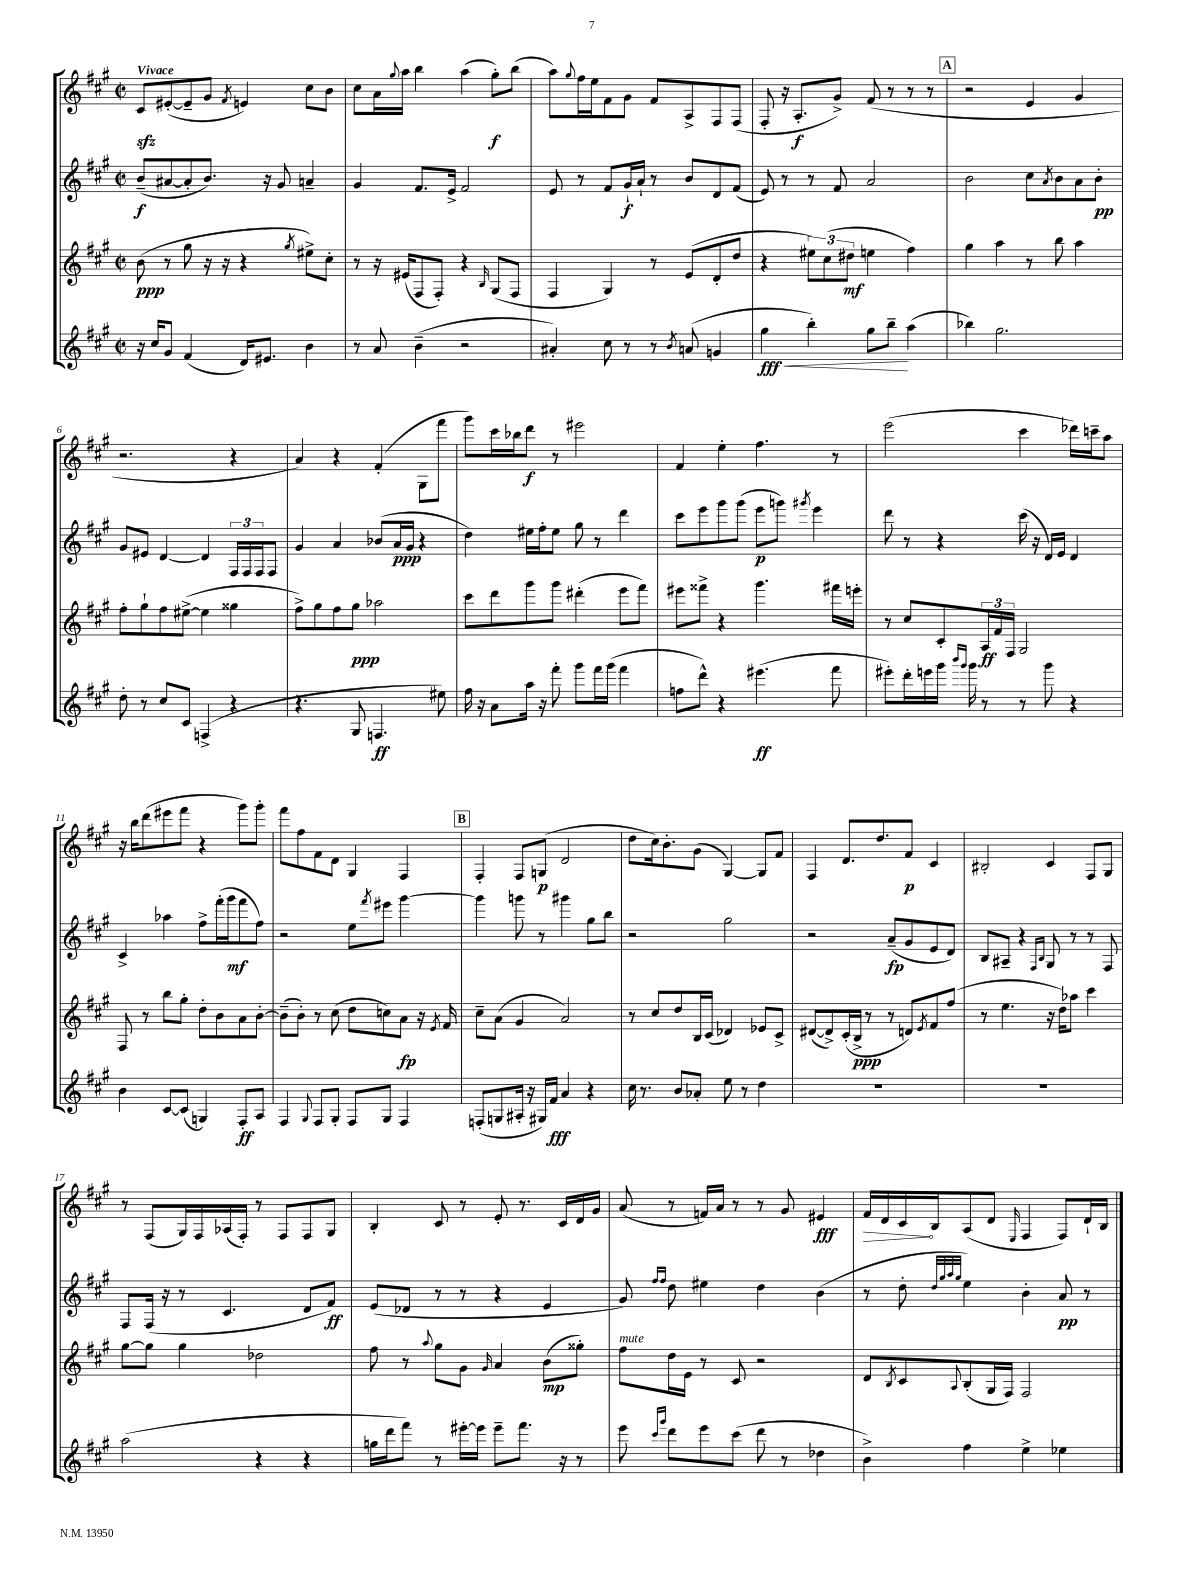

**kern	**dynam	**kern	**dynam	**kern	**dynam	**kern	**dynam
*part4	*part4	*part3	*part3	*part2	*part2	*part1	*part1
*staff4	*staff4	*staff3	*staff3	*staff2	*staff2	*staff1	*staff1
*clefG2	*	*clefG2	*	*clefG2	*	*clefG2	*
*k[f#c#g#]	*	*k[f#c#g#]	*	*k[f#c#g#]	*	*k[f#c#g#]	*
*M2/2	*	*M2/2	*	*M2/2	*	*M2/2	*
*met(c|)	*	*met(c|)	*	*met(c|)	*	*met(c|)	*
=1	=1	=1	=1	=1	=1	=1	=1
!	!	!	!	!	!	!LO:TX:a:B:t=Vivace	!
16r	.	(8b\	ppp	(8b~/L	f	8c#zz/L	.
16cc#/KL	.	.	.	.	.	.	.
8g#/J	.	8r	.	[8a#X/	.	([8e#X'/	.
(4f#/	.	8gg#\	.	8a#'/]	.	8e#~/]	.
.	.	16r	.	8.b/J)	.	8g#/J	.
.	.	16r	.	.	.	.	.
.	.	.	.	.	.	8qf#/	.
16d/KL)	.	4r	.	.	.	4en/)	.
8.e#X/J	.	.	.	16r	.	.	.
.	.	.	.	8g#/	.	.	.
.	.	8qgg#/	.	.	.	.	.
4b\	.	8ee#X^\L)	.	4an~/	.	8cc#\L	.
.	.	8cc#'\J	.	.	.	8b\J	.
=2	=2	=2	=2	=2	=2	=2	=2
8r	.	8r	.	4g#/	.	8cc#\L	.
8a/	.	16r	.	.	.	16a\L	.
.	.	.	.	.	.	8qqgg#/	.
.	.	(16e#X/KL	.	.	.	16aa\JJ	.
(4b~\	.	8F#/	.	8.f#/L	.	4bb\	.
.	.	8F#'/J)	.	.	.	.	.
.	.	.	.	16e^/Jk	.	.	.
2r	.	4r	.	2f#/	.	(4aa\	.
.	.	16qqB/	.	.	.	.	.
.	.	(8G#/L	.	.	.	8gg#'\L)	f
.	.	8F#/J	.	.	.	(8bb\J	.
=3	=3	=3	=3	=3	=3	=3	=3
4a#X'/)	.	4F#/	.	8e/	.	8aa\L)	.
.	.	.	.	.	.	8qqgg#/	.
.	.	.	.	8r	.	16ff#\L	.
.	.	.	.	.	.	16ee\J	.
8cc#\	.	4G#/)	.	8f#/L	.	8f#\	.
8r	.	.	.	16g#`/L	f	8g#\J	.
.	.	.	.	16a`/JJ	.	.	.
8r	.	8r	.	8r	.	8f#/L	.
8qb/	.	.	.	.	.	.	.
(8an/	.	(8e/L	.	8b/L	.	8A^/	.
4gn/	.	8d'/	.	8d/	.	8F#/	.
.	.	8dd/J	.	(8f#/J	.	(8F#/J	.
=4	=4	=4	=4	=4	=4	=4	=4
!	!LO:HP:b	!	!	!	!	!	!
4gg#\	< fff	4r	.	8e/)	.	8F#'/	.
.	.	.	.	8r	.	16r	.
.	.	.	.	.	.	8.A'/L	f
4bb'\)	.	12ee#X\L)	.	8r	.	.	.
.	.	(12cc#\	.	.	.	.	.
.	.	.	.	8f#/	.	8g#^/J)	.
.	.	12dd#X\J	mf	.	.	.	.
8gg#\L	.	4een\	.	2a/	.	(8f#/	.
8bb~\J	.	.	.	.	.	8r	.
(4aa\	[	4ff#\)	.	.	.	8r	.
.	.	.	.	.	.	8r	.
!!LO:REH:place=s1:t=A
=5	=5	=5	=5	=5	=5	=5	=5
4bb-X\)	.	4gg#\	.	2b\	.	2r	.
2.gg#\	.	4aa\	.	.	.	.	.
.	.	8r	.	8cc#\L	.	4e/	.
.	.	.	.	8qa/	.	.	.
.	.	8bb\	.	8b\	.	.	.
.	.	4aa\	.	8a\	.	4g#/	.
.	.	.	.	8b'\J	pp	.	.
!!LO:LB:g=z
=6	=6	=6	=6	=6	=6	=6	=6
8dd'\	.	8ff#'\L	.	8g#/L	.	2.r	.
8r	.	8gg#`\	.	8e#X/J	.	.	.
8cc#/L	.	8ff#\	.	[4d/	.	.	.
8c#/J	.	([8ee#X^\J	.	.	.	.	.
(4Fn^/	.	4ee#\]	.	4d/]	.	.	.
4r	.	4gg##X\	.	24F#/LL	.	4r	.
.	.	.	.	24F#/	.	.	.
.	.	.	.	24F#/J	.	.	.
.	.	.	.	8F#/J	.	.	.
=7	=7	=7	=7	=7	=7	=7	=7
4.r	.	8ff#^\L)	.	4g#/	.	4a/)	.
.	.	8gg#\	.	.	.	.	.
.	.	8ff#\	.	4a/	.	4r	.
8G#/	.	8gg#\J	ppp	.	.	.	.
4.Fn/	ff	2aa-X\	.	(8b-X/L	.	(4f#'/	.
.	.	.	.	16a/L	ppp	.	.
.	.	.	.	16g#/JJ	.	.	.
.	.	.	.	4r	.	8G#\L	.
8ee#X\)	.	.	.	.	.	8fff#\J	.
=8	=8	=8	=8	=8	=8	=8	=8
16ff#\	.	8ccc#\L	.	4dd\)	.	8ggg#\L)	.
16r	.	.	.	.	.	.	.
8a\L	.	8ddd\	.	.	.	16ccc#\L	.
.	.	.	.	.	.	16bb-X\J	.
16aa\Jk	.	8ggg#\	.	16ee#X\LL	.	8ddd\J	f
16r	.	.	.	16ff#'\J	.	.	.
8fff#'\	.	8ggg#\J	.	8ee#\J	.	8r	.
8ggg#\L	.	(4ddd#X'\	.	8gg#\	.	2eee#X\	.
16fff#\L	.	.	.	8r	.	.	.
(16ggg#\JJ	.	.	.	.	.	.	.
4fff#\	.	8eee\L	.	4ddd\	.	.	.
.	.	8fff#\J)	.	.	.	.	.
=9	=9	=9	=9	=9	=9	=9	=9
8ffn\L	.	8eee#X\L	.	8ccc#\L	.	4f#/	.
8ddd^^\J)	.	8fff##X^\J	.	8eee\	.	.	.
4r	.	4r	.	8ggg#\	.	4ee'\	.
.	.	.	.	(8ggg#\J	.	.	.
(4.eee#X\	ff	4.ggg#\	.	8eee\L	p	4.ff#\	.
.	.	.	.	8gggn\J)	.	.	.
.	.	.	.	8qggg#X/	.	.	.
.	.	.	.	4eee\	.	.	.
8fff#\	.	16fff#X\LL	.	.	.	8r	.
.	.	16eeen'\JJ	.	.	.	.	.
=10	=10	=10	=10	=10	=10	=10	=10
8eee#X'\L)	.	8r	.	8ddd\	.	(2eee\	.
16ddd'\L	.	8cc#/L	.	8r	.	.	.
16eeen\	.	.	.	.	.	.	.
16ggg#\JJ	.	8c#'/	.	4r	.	.	.
16qqbbb/LL	.	.	.	.	.	.	.
16qqggg#/JJ	.	.	.	.	.	.	.
16ggg#\	.	.	.	.	.	.	.
8r	.	24A/L	ff	.	.	.	.
.	.	24f#/	.	.	.	.	.
.	.	24F#/JJ	.	.	.	.	.
8r	.	2G#/	.	(16ccc#\	.	4ccc#\	.
.	.	.	.	16r	.	.	.
8ggg#\	.	.	.	16d/LL)	.	.	.
.	.	.	.	16e/JJ	.	.	.
4r	.	.	.	4d/	.	16ddd-X\LL)	.
.	.	.	.	.	.	16cccn~\J	.
.	.	.	.	.	.	8aa\J	.
!!LO:LB:g=z
=11	=11	=11	=11	=11	=11	=11	=11
4b\	.	8F#/	.	4c#^/	.	16r	.
.	.	.	.	.	.	16bb\KL	.
.	.	8r	.	.	.	(8ddd\	.
[8c#/L	.	8bb\L	.	4aa-X\	.	8eee#X\	.
(8c#/J]	.	8gg#'\J	.	.	.	8fff#\J	.
4Gn/)	.	8dd'\L	.	8ff#^\L	.	4r	.
.	.	8b\	.	(16fff#'\L	.	.	.
.	.	.	.	16ggg#\J	mf	.	.
8F#'/L	ff	8a\	.	8fff#\	.	8ggg#\L)	.
8A/J	.	[8b'\J	.	8ff#\J)	.	8ggg#'\J	.
=12	=12	=12	=12	=12	=12	=12	=12
4F#/	.	(8b~\L]	.	2r	.	8fff#\L	.
.	.	8b'\J)	.	.	.	8ff#\	.
8qqG#/	.	.	.	.	.	.	.
8F#/L	.	8r	.	.	.	8f#\	.
8G#'/J	.	(8cc#\	.	.	.	8d\J	.
8F#/L	.	8dd\L	.	8ee\L	.	4G#/	.
.	.	.	.	8qfff#/	.	.	.
8G#/J	.	8ccn\)	.	8eee#X\J	.	.	.
4F#/	.	8a\J	fp	[4ggg#\	.	4F#/	.
.	.	16r	.	.	.	.	.
.	.	8qe/	.	.	.	.	.
.	.	16f#/	.	.	.	.	.
!!LO:REH:place=s1:t=B
=13	=13	=13	=13	=13	=13	=13	=13
(8Fn'/L	.	8cc#~\L	.	4ggg#\]	.	4F#'/	.
8Gn/	.	(8a\J	.	.	.	.	.
16A#X'/Jk	.	4g#/	.	8gggn\	.	8F#/L	.
16r	.	.	.	.	.	.	.
16G#X/LL)	.	.	.	8r	.	(8Gn/J	p
16f#/JJ	fff	.	.	.	.	.	.
4a/	.	2a/)	.	4ggg#X\	.	2d/	.
4r	.	.	.	8gg#\L	.	.	.
.	.	.	.	8bb\J	.	.	.
=14	=14	=14	=14	=14	=14	=14	=14
16cc#\	.	8r	.	2r	.	8dd\L	.
8.r	.	.	.	.	.	.	.
.	.	8cc#/L	.	.	.	16cc#\k)	.
.	.	.	.	.	.	8.b'\	.
8b/L	.	8dd/	.	.	.	.	.
8a-X'/J	.	16B/L	.	.	.	(8g#\J	.
.	.	(16c#/JJ	.	.	.	.	.
8ee\	.	4d-X/)	.	2gg#\	.	[4G#/)	.
8r	.	.	.	.	.	.	.
4dd\	.	8e-X/L	.	.	.	8G#/L]	.
.	.	8c#^/J	.	.	.	8f#/J	.
=15	=15	=15	=15	=15	=15	=15	=15
1r	.	([8d#X/L	.	2r	.	4F#/	.
.	.	8d#^/])	.	.	.	.	.
.	.	(16c#'/L	.	.	.	8.d/L	.
.	.	16B^/JJ	ppp	.	.	.	.
.	.	8r	.	.	.	.	.
.	.	.	.	.	.	8.dd/	.
.	.	8r	.	(8a~/L	fp	.	.
.	.	8dn/L)	.	8g#/	.	8f#/J	p
.	.	8qe/	.	.	.	.	.
.	.	8f#/	.	8e/	.	4c#/	.
.	.	(8ff#/J	.	8d/J)	.	.	.
=16	=16	=16	=16	=16	=16	=16	=16
1r	.	8r	.	8B/L	.	2B#X'/	.
.	.	4.ee\	.	8A#X~/J	.	.	.
.	.	.	.	4r	.	.	.
.	.	.	.	16qqF#/LL	.	.	.
.	.	.	.	16qqB/JJ	.	.	.
.	.	16r	.	8G#/	.	4c#/	.
.	.	16dd\KL)	.	.	.	.	.
.	.	8aa-X\J	.	8r	.	.	.
.	.	4ccc#\	.	8r	.	8F#/L	.
.	.	.	.	8F#/	.	8G#/J	.
!!LO:LB:g=z
=17	=17	=17	=17	=17	=17	=17	=17
(2aa\	.	[8gg#\L	.	8F#/L	.	8r	.
.	.	8gg#\J]	.	(16F#/Jk	.	(8F#/L	.
.	.	.	.	16r	.	.	.
.	.	4gg#\	.	8r	.	16G#/L)	.
.	.	.	.	.	.	16F#/	.
.	.	.	.	4.c#/	.	(16A-X/	.
.	.	.	.	.	.	16F#'/JJ)	.
4r	.	2dd-X\	.	.	.	8r	.
.	.	.	.	.	.	8F#/L	.
4r	.	.	.	8d/L	.	8F#/	.
.	.	.	.	8f#/J)	ff	8G#/J	.
=18	=18	=18	=18	=18	=18	=18	=18
16ggn\LL	.	8ff#\	.	(8e/L	.	4B'/	.
16ddd\J	.	.	.	.	.	.	.
8fff#\J)	.	8r	.	8d-X/J	.	.	.
.	.	8qqaa/	.	.	.	.	.
8r	.	8gg#\L	.	8r	.	8c#/	.
[16eee#X'\LL	.	8g#\J	.	8r	.	8r	.
16eee#\JJ]	.	.	.	.	.	.	.
.	.	16qqg#/	.	.	.	.	.
8eee#~\L	.	4a/	.	4r	.	8e'/	.
8.fff#\J	.	.	.	.	.	8.r	.
.	.	(8b\L	mp	4e/	.	.	.
16r	.	.	.	.	.	16c#/LL	.
8r	.	8gg##X'\J)	.	.	.	16d/	.
.	.	.	.	.	.	16g#/JJ	.
=19	=19	=19	=19	=19	=19	=19	=19
!	!	!LO:TX:a:i:t=mute	!	!	!	!	!
8eee\	.	8ff#\L	.	8g#/)	.	(8a/	.
16qqccc#/LL	.	.	.	16qqff#/LL	.	.	.
16qqggg#/JJ	.	.	.	16qqff#/JJ	.	.	.
8ddd\L	.	16dd\L	.	8dd\	.	8r	.
.	.	16e\JJ	.	.	.	.	.
8eee\	.	8r	.	4ee#X\	.	16fn/LL)	.
.	.	.	.	.	.	16a/JJ	.
(8ccc#\J	.	8c#/	.	.	.	8r	.
8ddd\	.	2r	.	4dd\	.	8r	.
8r	.	.	.	.	.	8g#/	.
4dd-X\	.	.	.	(4b\	.	4e#X/	fff
=20	=20	=20	=20	=20	=20	=20	=20
!	!	!	!	!	!	!	!LO:HP:b
4b^\)	.	8d/L	.	8r	.	16f#/LL	>
.	.	.	.	.	.	16d/	.
.	.	8qB/	.	.	.	.	.
.	.	8c#/	.	8dd'\	.	16c#/	.
.	.	.	.	.	.	16B/J	]
.	.	.	.	32qqdd/LLL	.	.	.
.	.	.	.	32qqgg#/	.	.	.
.	.	.	.	32qqaa/	.	.	.
.	.	8qqA/	.	32qqgg#/JJJ	.	.	.
4ff#\	.	(8B'/	.	4ee\)	.	(8A/	.
.	.	16G#/L	.	.	.	8d/J	.
.	.	16F#/JJ)	.	.	.	.	.
.	.	.	.	.	.	16qqE/	.
4ee^\	.	2F#/	.	4b'\	.	4F#/	.
4ee-X\	.	.	.	8a/	pp	8F#/L)	.
.	.	.	.	8r	.	16d`/L	.
.	.	.	.	.	.	16B/JJ	.
==	==	==	==	==	==	==	==
*-	*-	*-	*-	*-	*-	*-	*-
